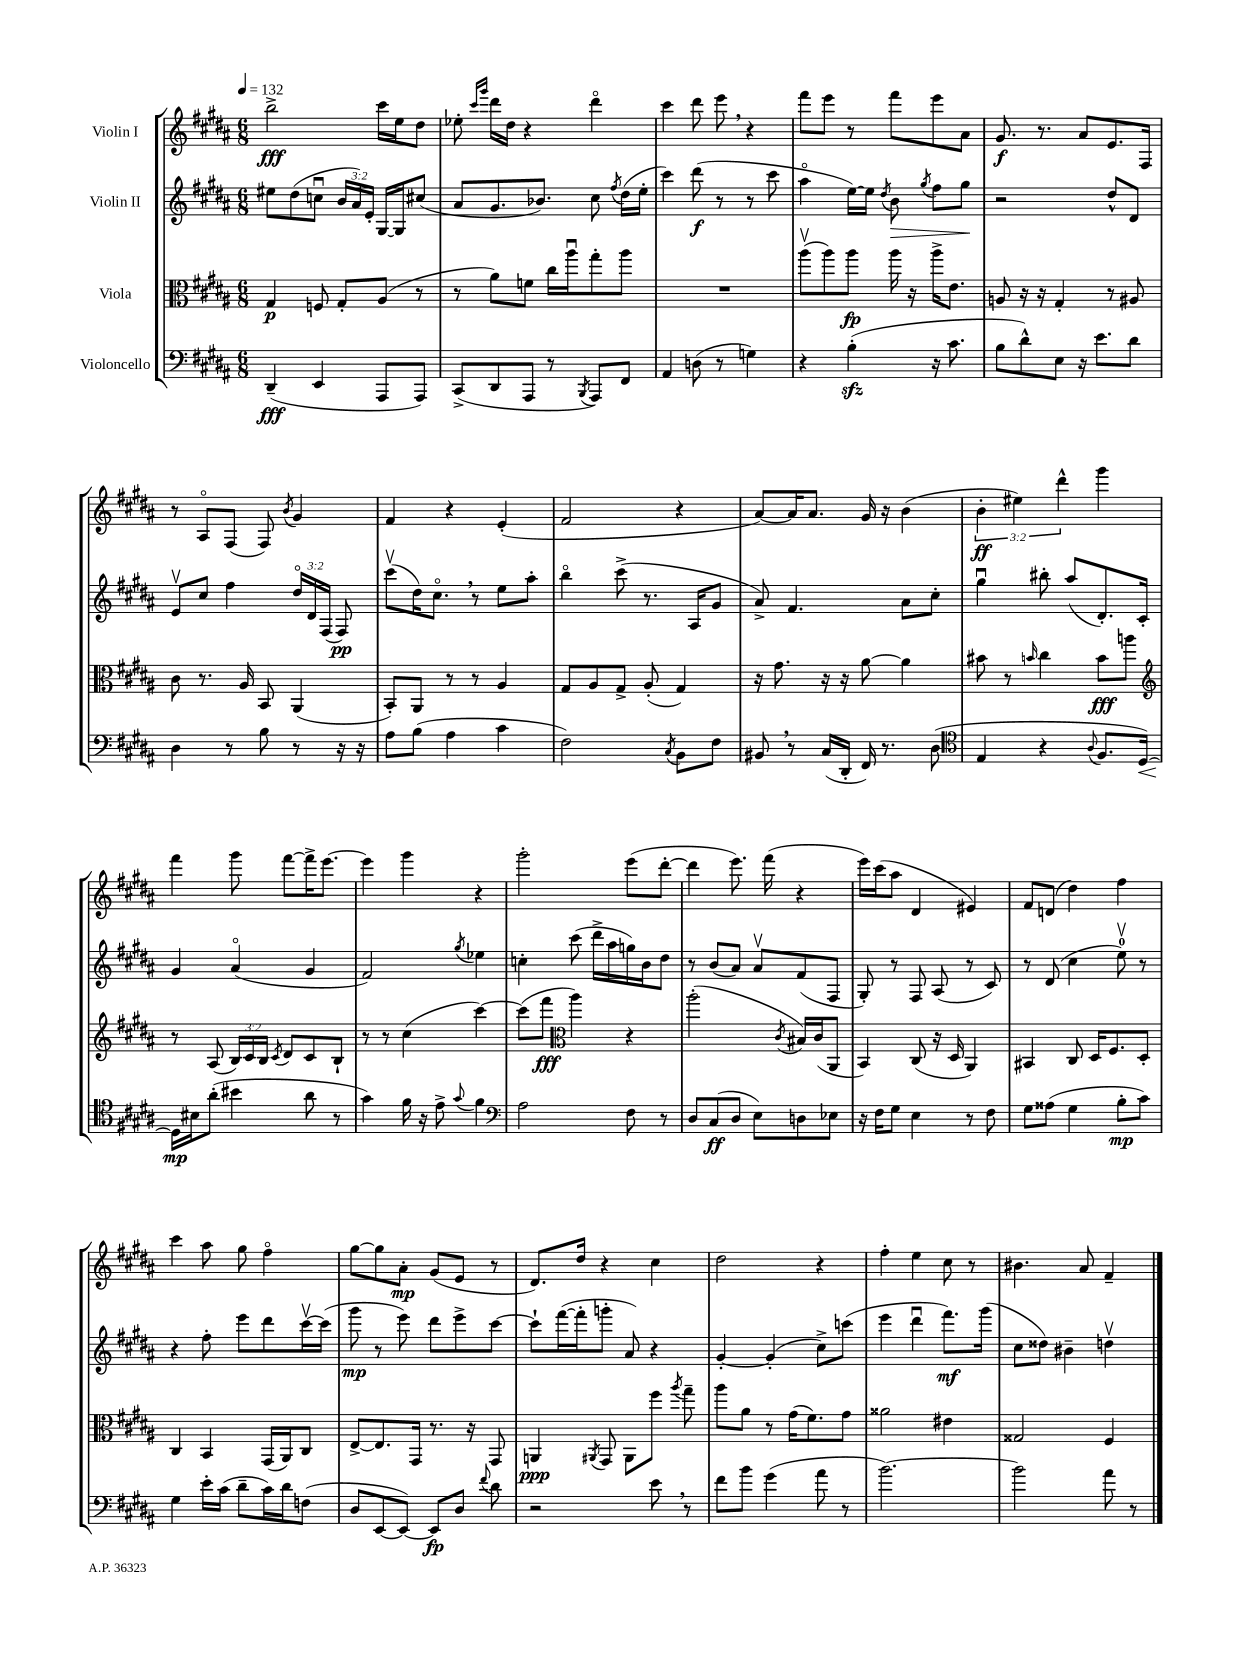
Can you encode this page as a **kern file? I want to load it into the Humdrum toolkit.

**kern	**kern	**kern	**kern
*staff4	*staff3	*staff2	*staff1
*clefF4	*clefC3	*clefG2	*clefG2
*k[f#c#g#d#a#]	*k[f#c#g#d#a#]	*k[f#c#g#d#a#]	*k[f#c#g#d#a#]
*M6/8	*M6/8	*M6/8	*M6/8
*MM132	*MM132	*MM132	*MM132
(4DD#~	4G#	8ee#	2bb^
.	.	(8dd#	.
4EE	8F	8ccu	.
.	8G#'	24b	.
.	.	24a#)	.
.	.	24e'	.
8AAA#	(8A#	[16G#	16ccc#
.	.	16G#]	16ee
8AAA#)	8r	(8cc#	8dd#
=	=	=	=
(8CC#^	8r	8a#	8ee-'
.	.	.	16qqccc#
.	.	.	16qqggg#
8DD#	8a#)	8.g#	16ddd#
.	.	.	16dd#
8AAA#	8f	.	4r
.	.	8.b-)	.
8r	16cc#	.	.
.	16aa#u	.	.
8qBBB	.	.	.
8AAA#)	8gg#'	8cc#	4ddd#o
.	.	8qff#	.
8FF#	8aa#	(16dd#	.
.	.	16ee'	.
=	=	=	=
4AA#	2.r	4ccc#)	4ccc#
(8D	.	(8ddd#	8ddd#
8r	.	8r	8eee
4G)	.	8r	4r
.	.	8ccc#	.
=	=	=	=
4r	(8aa#v	4aa#o	8fff#
.	8aa#)	.	8eee
(4B'	8aa#	[16ee)	8r
.	.	16ee]	.
.	.	8qdd#	.
.	16aa#	8b	8fff#
.	16r	.	.
.	.	8qgg#	.
16r	16aa#^	8ff#	8eee
8.c#	8.e	.	.
.	.	8gg#	8a#
=	=	=	=
8B	8A	2r	8.g#
8d#^^)	16r	.	.
.	16r	.	8.r
8E	4G#'	.	.
16r	.	.	8a#
8.e	.	.	.
.	8r	8dd#^^	8.e
8d#	8A#	8d#	.
.	.	.	16F#
=	=	=	=
4D#	8c#	8ev	8r
.	8.r	8cc#	8A#o
8r	.	4ff#	(8F#
.	16A#	.	.
8B	8BB	.	8F#)
.	.	.	8qb
8r	(4AA#	24dd#o	4g#
.	.	24d#	.
.	.	(24F#	.
16r	.	8F#)	.
16r	.	.	.
=	=	=	=
8A#	8BB')	(8ccc#v	4f#
(8B	8AA#	16dd#)	.
.	.	8.cc#o	.
4A#	8r	.	4r
.	8r	8r	.
4c#	4A#	8ee	(4e'
.	.	8aa#'	.
=	=	=	=
2F#)	8G#	4bbo	2f#
.	8A#	.	.
.	8G#^	(8ccc#^	.
.	(8A#'	8.r	.
8qC#	.	.	.
8BB	4G#)	.	4r
.	.	16A#	.
8F#	.	8g#	.
=	=	=	=
8BB#	16r	8a#^)	[8a#)
.	8.g#	.	.
8r	.	4.f#	16a#]
.	.	.	8.a#
(16C#	16r	.	.
16DD#'	16r	.	.
16FF#)	[8a#	.	16g#
8.r	.	.	16r
.	4a#]	8a#	(4b
(8D#	.	8cc#'	.
=	=	=	=
*clefC4	*	*	*
4E	8b#	4gg#u	6b'
.	8r	.	.
.	.	.	6ee#)
.	16qqb	.	.
4r	4cc#	8bb#'	.
.	.	.	6ddd#^^
.	.	(8aa#	.
8qqA#	.	.	.
8.F#	8b	8.d#')	4ggg#
.	8aa	.	.
[16D#)	.	16c#'	.
=	=	=	=
*	*clefG2	*	*
16D#]	8r	4g#	4fff#
16B#	.	.	.
(8a#'	(8A#	.	.
4b#	24B)	(4a#o	8ggg#
.	24c#	.	.
.	24B	.	.
.	8qc#	.	.
.	8d#	.	[8fff#
8a#	8c#	4g#	16fff#^]
.	.	.	[8.eee
8r	8B`	.	.
=	=	=	=
4g#)	8r	2f#)	4eee]
.	8r	.	.
16f#	(4cc#	.	4ggg#
16r	.	.	.
8e^	.	.	.
8qqg#	.	8qgg#	.
4f#	[4ccc#)	4ee-	4r
=	=	=	=
*clefF4	*	*	*
2A#	(8ccc#]	4cc'	2ggg#'
.	8fff#	.	.
*	*clefC3	*	*
.	4aa#)	(8ccc#	.
.	.	16ddd#^	.
.	.	16aa#	.
8F#	4r	16gg)	(8eee
.	.	16b	.
8r	.	8dd#	[8ddd#'
=	=	=	=
8D#	(2aa#'	8r	4ddd#]
(8C#	.	(8b	.
8D#	.	8a#)	8.eee)
8E)	.	8a#v	.
.	.	.	(16fff#
.	8qc#	.	.
8D	16B#)	(8f#	4r
.	(16c#	.	.
8E-	8AA#	8F#	.
=	=	=	=
16r	4BB)	8G#')	16eee)
16F#	.	.	(16ccc#
8G#	.	8r	8aa#
4E	(8C#	8F#	4d#
.	16r	(8A#	.
.	16D#	.	.
8r	4AA#)	8r	4e#)
8F#	.	8c#)	.
=	=	=	=
8G#	4BB#	8r	8f#
(8A##	.	(8d#	(8d
4G#	8C#	4cc#	4dd#)
.	16D#	.	.
.	8.F#	.	.
8B'	.	8eev)	4ff#
8c#)	8D#'	8r	.
=	=	=	=
4G#	4C#	4r	4ccc#
16e'	4BB	8ff#'	8aa#
(16c#	.	.	.
8d#~	.	8eee	8gg#
16c#)	(16GG#	8ddd#	4ff#o
16d#	16AA#)	.	.
(8F	8C#	[16ccc#v	.
.	.	(16ccc#]	.
=	=	=	=
8D#	[8E^	8ggg#	[8gg#
[8EE	8.E]	8r	8gg#]
8EE_)	.	8eee)	8a#'
.	16GG#	.	.
8EE]	8.r	8ddd#	(8g#
8D#	.	8eee^	8e
.	16r	.	.
8qqf#	.	.	.
8d#	8GG#	[8ccc#	8r
=	=	=	=
2r	4AA	8ccc#`]	8.d#)
.	.	([16fff#	.
.	.	16fff#']	16dd#
.	8qAA#	.	.
.	8GG#	8ggg'	4r
.	8AA#	8a#)	.
8e	8ff#	4r	4cc#
.	8qaa#	.	.
8r	8gg#~	.	.
=	=	=	=
8f#	8aa#	[4g#'	2dd#
8b	8a#	.	.
(4g#	8r	(4g#']	.
.	(16g#	.	.
.	8.f#)	.	.
8a#	.	8cc#^)	4r
8r	8g#	(8ccc	.
=	=	=	=
[2.b)	2a##	4eee	4ff#'
.	.	4ddd#u	4ee
.	4e#	8.fff#)	8cc#
.	.	.	8r
.	.	(16ggg#	.
=	=	=	=
2b]	2G##	8cc#	4.b#
.	.	8dd##)	.
.	.	4b#~	.
.	.	.	8a#
8a#	4F#	4ddv	4f#~
8r	.	.	.
==	==	==	==
*-	*-	*-	*-
